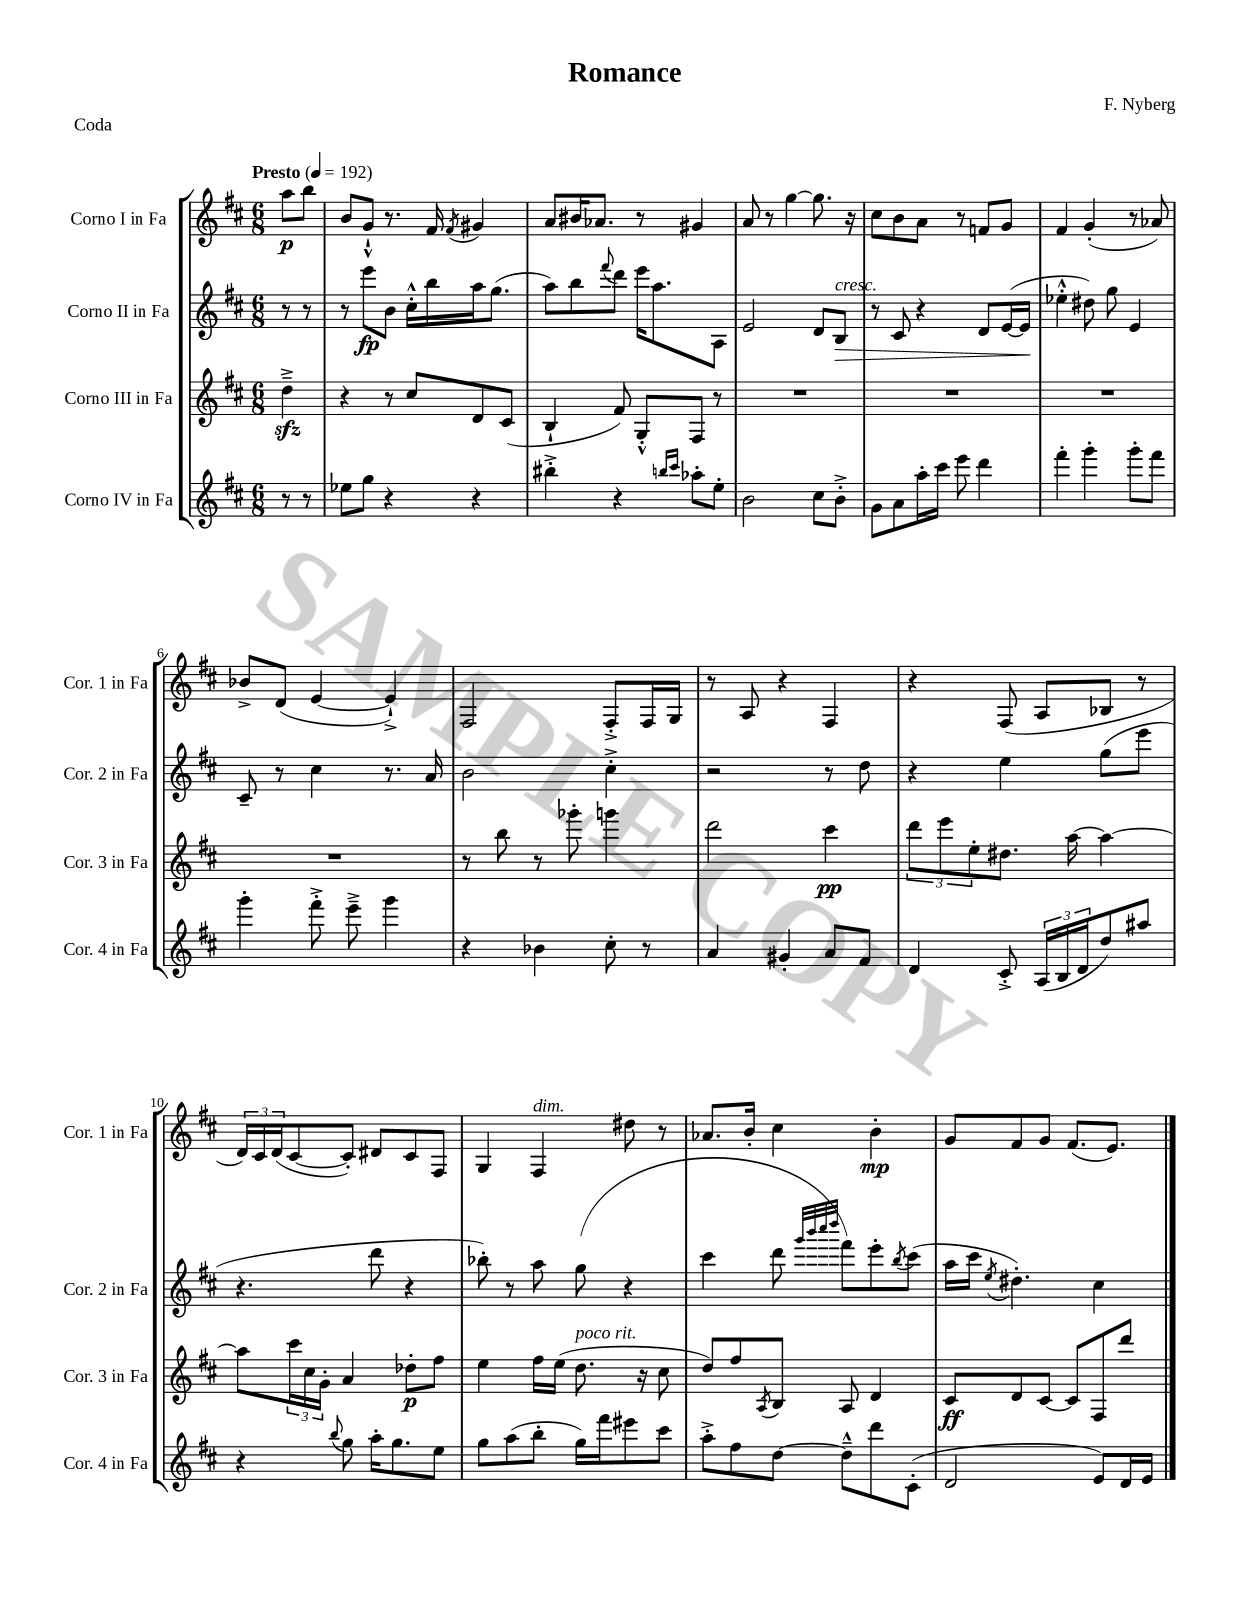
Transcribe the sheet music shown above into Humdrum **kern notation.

**kern	**kern	**kern	**kern
*staff4	*staff3	*staff2	*staff1
*clefG2	*clefG2	*clefG2	*clefG2
*k[f#c#]	*k[f#c#]	*k[f#c#]	*k[f#c#]
*M6/8	*M6/8	*M6/8	*M6/8
*MM192	*MM192	*MM192	*MM192
8r	4dd~^\	8r	8aa\L
8r	.	8r	8bb\J
=	=	=	=
8ee-\L	4r	8r	8b/L
8gg\J	.	8eee\L	8g`^^/J
4r	8r	8b\J	8.r
.	8cc#/L	16cc#'^^\LL	.
.	.	16bb\	16f#/
.	.	.	8qf#/
4r	8d/	16aa\J	4g#/
.	.	(8.gg\J	.
.	(8c#/J	.	.
=	=	=	=
4bb#'^\	4B`/	8aa\L)	8a/L
.	.	8bb\	16b#/K
.	.	.	8.a-/J
.	.	8qqfff#/	.
4r	8f#/)	8ddd\J	.
.	8G'^^/L	16eee\LK	8r
.	.	8.aa\	.
16qqbb/LL	.	.	.
16qqccc#/JJ	.	.	.
8aa-'\L	8F#/J	.	4g#/
8ee'\J	8r	8A\J	.
=	=	=	=
2b\	2.r	2e/	8a/
.	.	.	8r
.	.	.	[4gg\
8cc#\L	.	8d/L	8.gg\]
8b'^\J	.	8B/J	.
.	.	.	16r
=	=	=	=
8g\L	2.r	8r	8cc#\L
8a\	.	8c#/	8b\
16aa'\L	.	4r	8a\J
16ccc#\JJ	.	.	.
8eee\	.	.	8r
4ddd\	.	8d/L	8f/L
.	.	([16e/L	8g/J
.	.	16e/]JJ	.
=	=	=	=
4fff#'\	2.r	4ee-'^^\	4f#/
4ggg'\	.	8dd#\)	(4g'/
.	.	8gg\	.
8ggg'\L	.	4e/	8r
8fff#\J	.	.	8a-/)
=	=	=	=
4ggg'\	2.r	8c#~/	8b-^/L
.	.	8r	(8d/J
8fff#'^\	.	4cc#\	[4e/
8eee~^\	.	.	.
4ggg\	.	8.r	4e`^/])
.	.	16a/	.
=	=	=	=
4r	8r	2b\	2F#/
.	8bb\	.	.
4b-\	8r	.	.
.	8ggg-'\	.	.
8cc#'\	4ggg\	4cc#'^\	8F#'^/L
8r	.	.	16F#/L
.	.	.	16G/JJ
=	=	=	=
4a/	2ddd\	2r	8r
.	.	.	8A/
4g#'/	.	.	4r
8a/L	4ccc#\	8r	4F#/
8f#/J	.	8dd\	.
=	=	=	=
4d/	12ddd\L	4r	4r
.	12eee\	.	.
.	12ee'\	.	.
8c#'^/	8.dd#\J	4ee\	(8F#/
(24A/LL	.	.	8A/L
24B/	.	.	.
.	[16aa\	.	.
24d/J	.	.	.
8dd/)	4aa\_	(8gg\L	8B-/J
8aa#/J	.	8eee\J	8r
=	=	=	=
4r	8aa\]L	4.r	24d/LL)
.	.	.	24c#/
.	.	.	(24d/J
.	24ccc#\L	.	[8c#/
.	24cc#\	.	.
.	24g'\JJ	.	.
8qqbb/	.	.	.
8gg\	4a/	.	8c#'/]J)
16aa'\LK	.	8ddd\	8d#/L
8.gg\	.	.	.
.	8dd-'\L	4r	8c#/
8ee\J	8ff#\J	.	8F#/J
=	=	=	=
8gg\L	4ee\	8bb-'\)	4G/
(8aa\	.	8r	.
8bb'\J	16ff#\LL	8aa\	4F#/
.	(16ee\JJ	.	.
16gg\LL)	8.dd\	(8gg\	.
16fff#\J	.	.	.
8eee#\	.	4r	8dd#\
.	16r	.	.
8ccc#\J	8cc#\	.	8r
=	=	=	=
8aa'^\L	8dd/L)	4ccc#\	8.a-/L
8ff#\	8ff#/	.	.
.	.	.	16b'/Jk
.	8qA/	.	.
[8dd\J	8B/J	8ddd\	4cc#\
.	.	32qqggg/LLL	.
.	.	32qqbbb/	.
.	.	32qqcccc#/	.
.	.	32qqdddd/JJJ	.
8dd~^^\]L	8A/	8fff#\L)	.
8ddd\	4d/	8eee'\	4b'\
.	.	8qbb/	.
(8c#'\J	.	(8ccc#\J	.
=	=	=	=
2d/	8c#/L	16aa\LL	8g/L
.	.	16ccc#\JJ	.
.	.	8qee/	.
.	8d/	4.dd#'\)	8f#/
.	[8c#/J	.	8g/J
.	8c#/]L	.	(8.f#/L
8e/L)	8F#/	4cc#\	.
.	.	.	8.e/J)
16d/L	8ddd/J	.	.
16e/JJ	.	.	.
==	==	==	==
*-	*-	*-	*-
